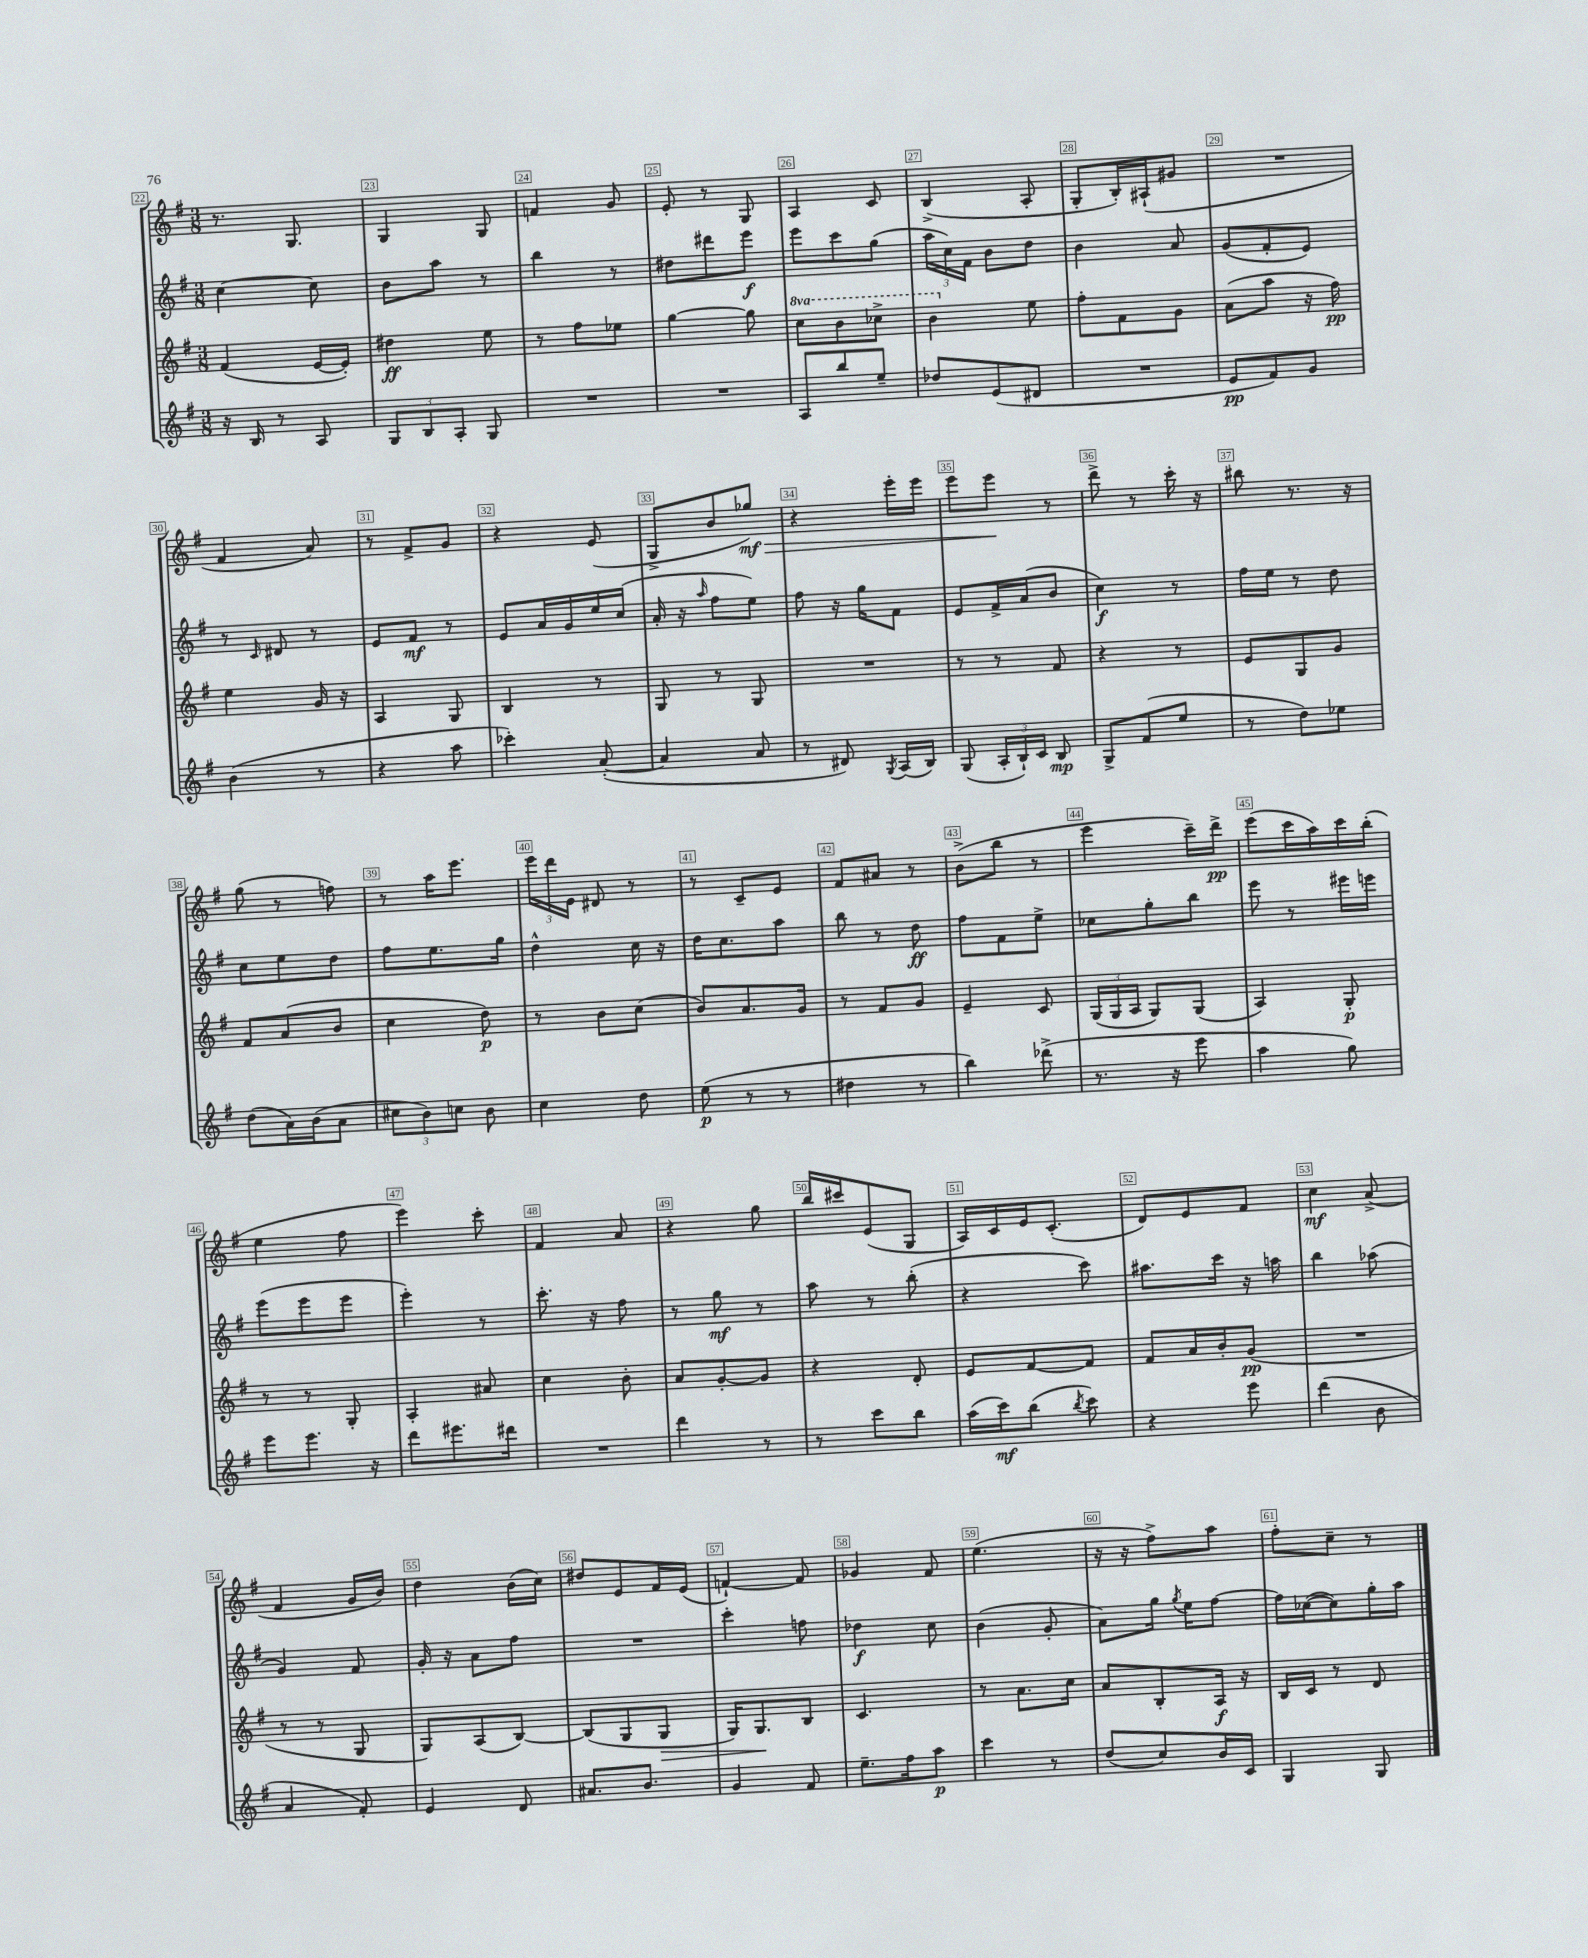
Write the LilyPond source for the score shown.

<<
\new StaffGroup <<
\new Staff = "s0" {
    \clef treble \key g \major \numericTimeSignature \time 3/8
    \autoBeamOff r8. g8. |
    g4 g8 |
    f'4 g'8 |
    e'8-. r8 g8 |
    a4 c'8 |
    b4->( a8-. |
    g8[-. b16-.) ais16-!( gis'8] |
    R4. |
    fis'4 a'8) |
    r8 fis'8[-> g'8] |
    r4 e'8( |
    g8[-> b'8 ges''8]\mf\>) |
    r4 e'''16[-. e'''16] |
    e'''8[ e'''8]\! r8 |
    d'''8-> r8 c'''16-. r16 |
    bis''8 r8. r16 |
    g''8( r8 f''8) |
    r8 a''16[ e'''8.] |
    \tuplet 3/2 { e'''16[ d'''16 e'16] } dis'8 r8 |
    r8 c'8[-- e'8] |
    fis'8[ ais'8] r8 |
    b'8[->( b''8] r8 |
    e'''4 c'''16[--) d'''16]->\pp |
    e'''8[( c'''16 a''16) c'''16 b''16]-.( |
    e''4 fis''8 |
    e'''4) c'''8-. |
    fis'4 a'8 |
    r4 g''8 |
    b''16[ cis'''16 e'8( g8] |
    a16[) c'16 e'16 c'8.]-.( |
    d'8[) e'8 fis'8] |
    c''4\mf a'8->( |
    fis'4 g'16[ b'16]) |
    d''4 b'16[( c''16]) |
    dis''8[ e'8 fis'16 e'16]( |
    f'4~-!) f'8 |
    ges'4 fis'8 |
    e''4.( |
    r16 r16 fis''8[->) a''8] |
    fis''8[-. c''8]-- r8 \bar "|." |
}
\new Staff = "s1" {
    \clef treble \key g \major \numericTimeSignature \time 3/8
    \autoBeamOff c''4~ c''8 |
    b'8[ a''8] r8 |
    b''4 r8 |
    dis''8[ dis'''8 e'''8]\f |
    e'''8[ c'''8 g''8]( |
    \tuplet 3/2 { a''16[ c''16) fis'16] } b'8[ d''8] |
    b'4 a'8 |
    g'8[( fis'8-. e'8]) |
    r8 \grace { c'16 } dis'8 r8 |
    e'8[ fis'8]\mf r8 |
    e'8[ a'16 g'16 e''16 c''16]( |
    a'16-. r16 \grace { a''16 } fis''8[ e''8]) |
    fis''8 r16 g''16[ fis'8] |
    e'8[ fis'16-> a'16( b'8] |
    c''4\f) r8 |
    fis''16[ e''16] r8 d''8 |
    c''8[ e''8 d''8] |
    fis''8[ e''8. g''16] |
    d''4-^ c''16 r16 |
    d''16[ c''8. a''8] |
    b''8 r8 d''8\ff |
    fis''8[ fis'8 e''8]-> |
    ces''8[ g''8-. b''8] |
    e'''8 r8 eis'''16[ e'''16] |
    e'''8[( e'''8 e'''8] |
    e'''4-.) r8 |
    c'''8.-. r16 fis''8 |
    r8 g''8\mf r8 |
    a''8 r8 b''8-.( |
    r4 c'''8) |
    ais''8.[ c'''16] r16 a''16 |
    b''4 aes''8( |
    g'4) fis'8 |
    g'16-. r16 a'8[ fis''8] |
    R4. |
    c'''4-. f''8 |
    des''4\f c''8 |
    b'4( g'8-. |
    a'8[) g''16] \acciaccatura { g''8 } e''16[ fis''8]~ |
    fis''16[ ces''16~( ces''8) g''16-. a''16] \bar "|." |
}
\new Staff = "s2" {
    \clef treble \key g \major \numericTimeSignature \time 3/8 \set Staff.ottavationMarkups = #ottavation-simple-ordinals
    \autoBeamOff fis'4( e'16[~ e'16]-.) |
    dis''4\ff e''8 |
    r8 fis''8[ ees''8] |
    g''4~ g''8 |
    \ottava #1 c'''8[ b''8 ces'''8]-> |
    b''4 \ottava #0 e''8 |
    fis''8[-. fis'8 g'8] |
    a'8[( a''8] r16 fis''16\pp) |
    e''4 g'16 r16 |
    a4 g8 |
    b4 r8 |
    g8 r8 g8 |
    R4. |
    r8 r8 fis'8 |
    r4 r8 |
    e'8[ g8 g'8] |
    fis'8[ a'8( b'8] |
    c''4 d''8\p) |
    r8 b'8[ c''8]( |
    b'8[) a'8. g'16] |
    r8 fis'8[ g'8] |
    e'4-- c'8 |
    \tuplet 3/2 { g16[( g16 a16] } g8[) g8]( |
    a4) g8-.\p |
    r8 r8 g8-. |
    a4-. ais'8 |
    c''4 b'8-. |
    a'8[ g'8~-. g'8] |
    r4 d'8-. |
    e'8[ fis'8~ fis'8] |
    fis'8[ a'16 b'16-. g'8]\pp( |
    R4. |
    r8 r8 g8 |
    g8[) a8( b8]~) |
    b8[( g8 g8]\> |
    g16[) g8.\! b8] |
    c'4. |
    r8 a'8.[ c''16] |
    a'8[ b8-. a16]\f r16 |
    b16[ c'16] r8 d'8 \bar "|." |
}
\new Staff = "s3" {
    \clef treble \key g \major \numericTimeSignature \time 3/8
    \autoBeamOff r16 b16 r8 a8 |
    \tuplet 3/2 { g8[ b8 a8]-. } g8 |
    R4. |
    R4. |
    a8[ b''8 e''8]-- |
    des''8[ e'8( dis'8] |
    R4. |
    e'8[\pp fis'8) g'8] |
    b'4( r8 |
    r4 a''8 |
    ces'''4-.) a'8~-.( |
    a'4 a'8 |
    r8 dis'8) \acciaccatura { g8 } a16[( b16]) |
    g8( \tuplet 3/2 { a16[-. b16-!) c'16] } b8\mp |
    g8[-> fis'8( e''8] |
    r8 d''8[) ees''8] |
    d''8[( a'16) b'16( a'8] |
    \tuplet 3/2 { cis''8[ b'8) c''8] } b'8 |
    c''4 d''8 |
    e''8\p( r8 r8 |
    dis''4 r8 |
    b''4) des'''8->( |
    r8. r16 e'''8 |
    a''4 g''8) |
    e'''8[ e'''8.] r16 |
    d'''8[ eis'''8. dis'''16] |
    R4. |
    d'''4 r8 |
    r8 c'''8[ b''8] |
    a''16[( c'''16\mf) b''8]( \acciaccatura { b''8 } c'''8) |
    r4 e'''8 |
    d'''4( b'8 |
    a'4 fis'8-.) |
    e'4 d'8 |
    ais'8.[ b'8.] |
    g'4 fis'8 |
    e''8.[-- fis''16 a''8]\p |
    c'''4 r8 |
    d''8[( c''8) b'16 c'16] |
    g4 g8 \bar "|." |
}
>>
>>
\layout { \context { \Score currentBarNumber = #22 \override BarNumber.break-visibility = ##(#f #t #t) barNumberVisibility = #all-bar-numbers-visible \override BarNumber.stencil = #(make-stencil-boxer 0.1 0.3 ly:text-interface::print) } }
